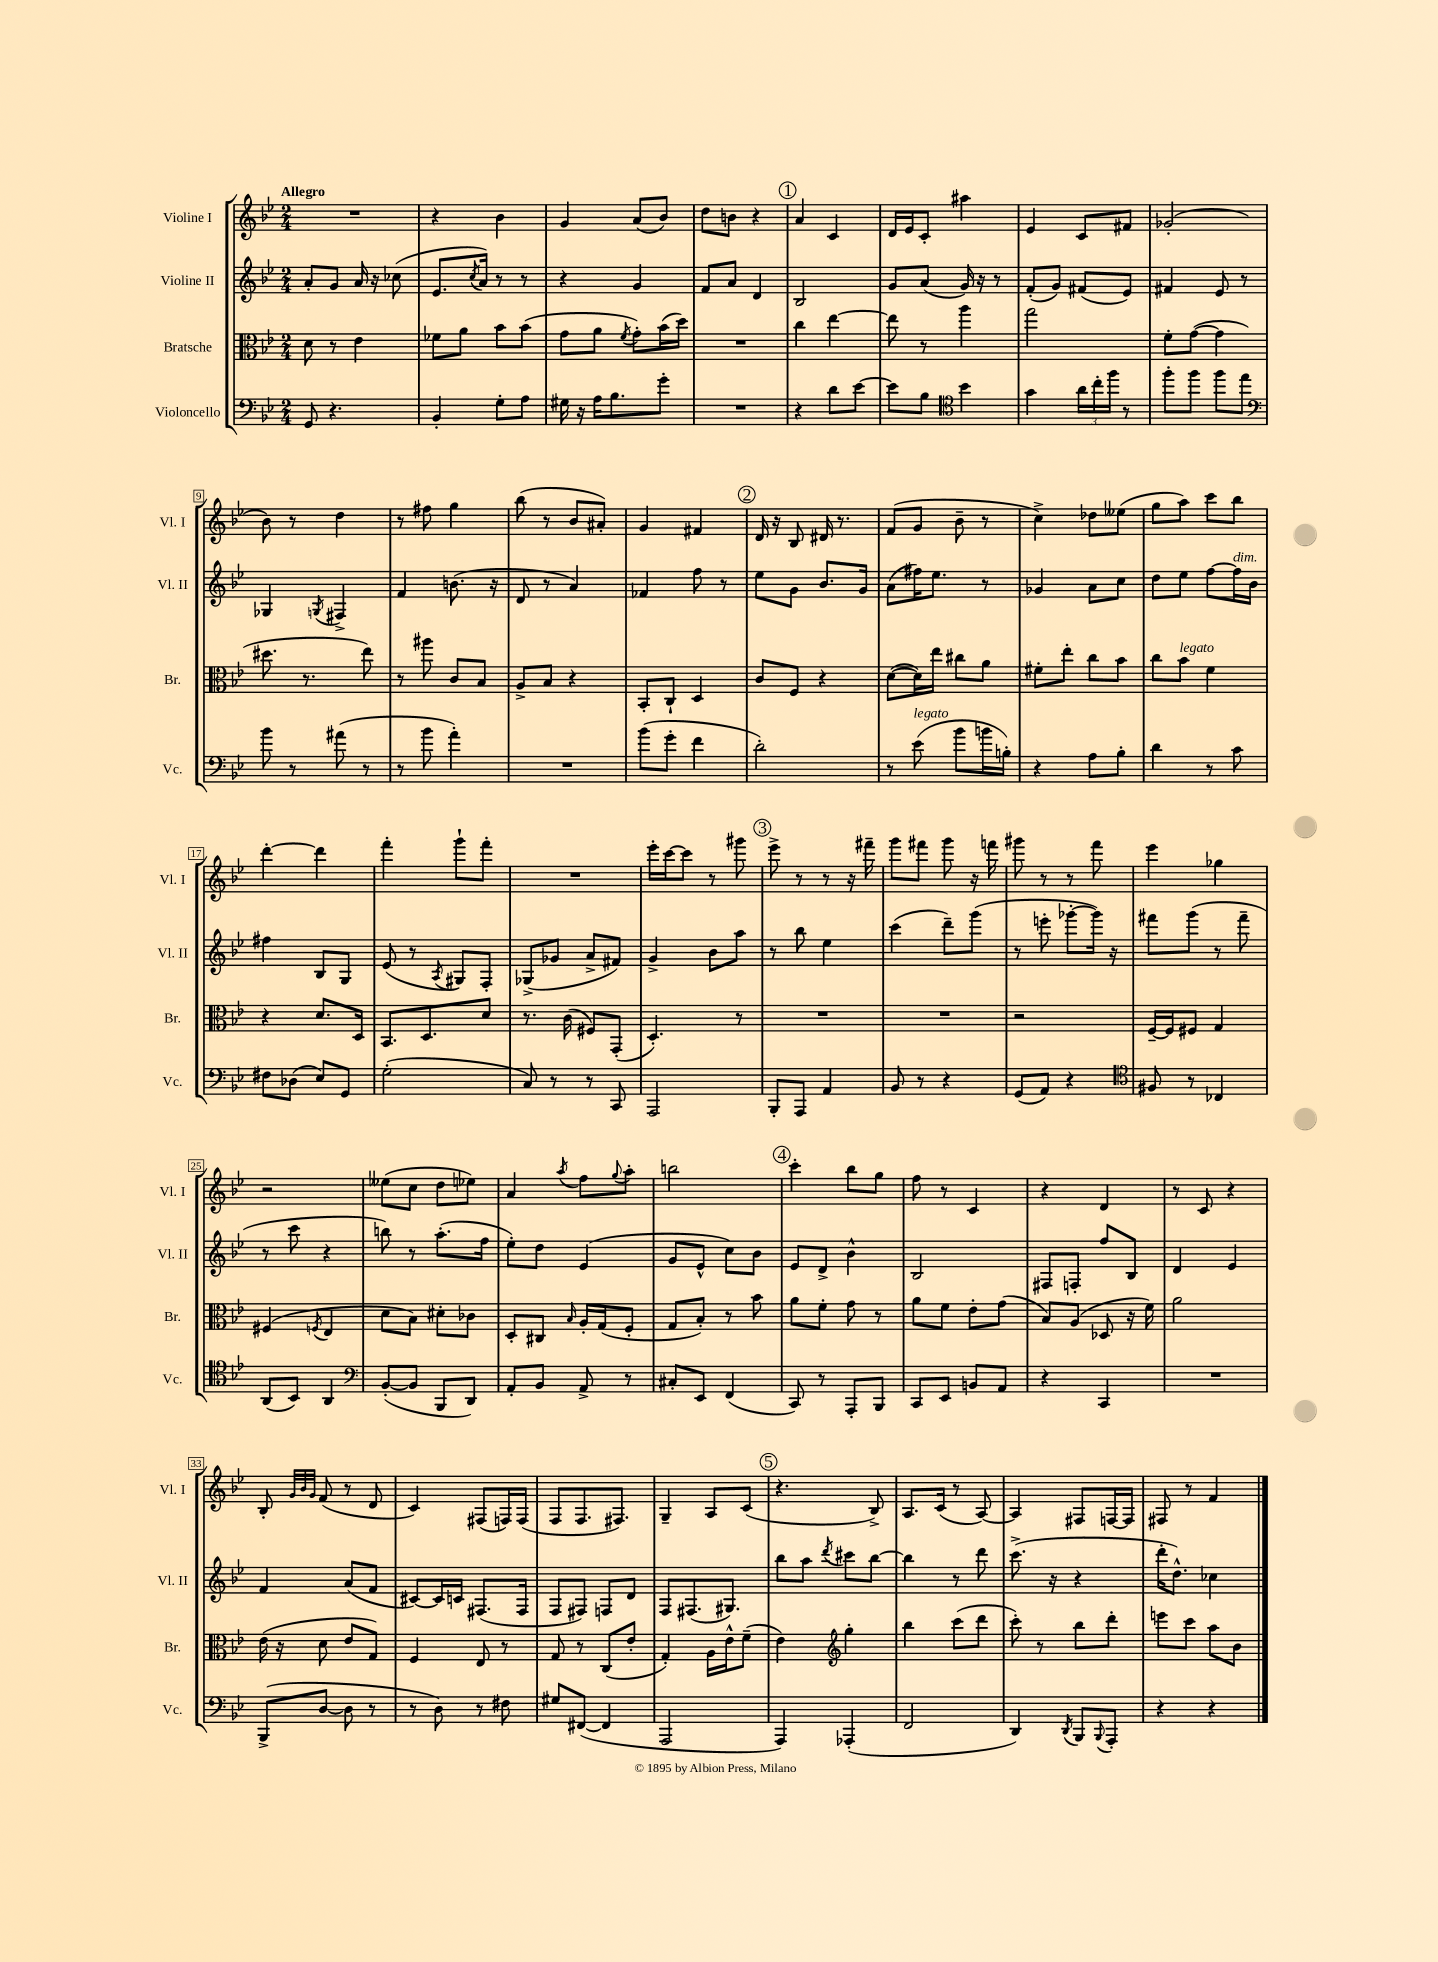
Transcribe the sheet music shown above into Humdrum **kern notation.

**kern	**kern	**kern	**kern
*staff4	*staff3	*staff2	*staff1
*clefF4	*clefC3	*clefG2	*clefG2
*k[b-e-]	*k[b-e-]	*k[b-e-]	*k[b-e-]
*M2/4	*M2/4	*M2/4	*M2/4
8GG	8d	8a'	2r
4.r	8r	8g	.
.	4e-	16a	.
.	.	16r	.
.	.	(8cc-	.
=	=	=	=
4BB-'	8f-	8.e-	4r
.	8a	.	.
.	.	8qcc	.
.	.	16a)	.
8G'	8b-	8r	4b-
8A	(8b-	8r	.
=	=	=	=
16G#	8g	4r	4g
16r	.	.	.
16A	8a	.	.
8.B-	.	.	.
.	8qf	.	.
.	8g')	4g	(8a
8g'	(16b-	.	8b-)
.	16dd)	.	.
=	=	=	=
2r	2r	8f	8dd
.	.	8a	8b
.	.	4d	4r
=	=	=	=
4r	4cc	2B-	4a
8d	[4ee-	.	4c
[8e-	.	.	.
=	=	=	=
8e-]	8ee-]	8g	16d
.	.	.	16e-
8B-	8r	(8a	8c'
*clefC4	*	*	*
4b-	4aa	16g)	4aa#
.	.	16r	.
.	.	8r	.
=	=	=	=
4g	2gg	(8f'	4e-
.	.	8g)	.
24a	.	(8f#	8c
24cc'	.	.	.
24ff	.	.	.
8r	.	8e-)	8f#
=	=	=	=
8ff'	8f'	4f#	(2g-'
8ff	([8g	.	.
8ff	4g]	8e-	.
8ee-	.	8r	.
=	=	=	=
*clefF4	*	*	*
8b-	8.dd#	4G-	8b-)
8r	.	.	8r
.	8.r	.	.
.	.	8qG	.
(8a#	.	4F#^	4dd
8r	8ee-)	.	.
=	=	=	=
8r	8r	4f	8r
8b-	8aa#	.	8ff#
4a')	8c	(8.b	4gg
.	8B-	.	.
.	.	16r	.
=	=	=	=
2r	8A^	8d	(8bb-
.	8B-	8r	8r
.	4r	4a)	8b-
.	.	.	8a#')
=	=	=	=
(8b-	8BB-'	4f-	4g
8g'	8C`	.	.
4f	4D	8ff	4f#
.	.	8r	.
=	=	=	=
2d')	8c	8ee-	16d
.	.	.	16r
.	8F	8g	8B-
.	4r	8.b-	16d#
.	.	.	8.r
.	.	16g	.
=	=	=	=
8r	([8d	(8a	(8f
(8e-	16d])	16ff#)	8g
.	16ee-	8.ee-	.
8b-	8cc#	.	8b-~
16b	8a	8r	8r
16B')	.	.	.
=	=	=	=
4r	8f#'	4g-	4cc^)
.	8ee-'	.	.
8A	8cc	8a	8dd-
8B-'	8b-	8cc	(8ee--
=	=	=	=
4d	8cc	8dd	8gg
.	8b-	8ee-	8aa)
8r	4f	[8ff	8ccc
8c	.	16ff]	8bb-
.	.	16b-	.
=	=	=	=
8F#	4r	4ff#	[4ddd'
(8D-	.	.	.
8E-)	8.d	8B-	4ddd]
8GG	.	8G	.
.	16D	.	.
=	=	=	=
(2G'	8.BB-	(8e-	4fff'
.	.	8r	.
.	8.D	.	.
.	.	8qA	.
.	.	8G#)	8ggg`
.	8d	8F'	8fff'
=	=	=	=
8C)	8.r	(8G-^	2r
8r	.	8g-	.
.	(16c	.	.
8r	8F#)	8a^	.
8CC	(8GG'	8f#)	.
=	=	=	=
2AAA	4.D')	4g^	16eee-'
.	.	.	[16ccc
.	.	.	8ccc]
.	.	8b-	8r
.	8r	8aa	8ggg#
=	=	=	=
8BBB-'	2r	8r	8eee-^
8AAA	.	8bb-	8r
4AA	.	4ee-	8r
.	.	.	16r
.	.	.	16fff#~
=	=	=	=
8BB-	2r	(4ccc	8ggg
8r	.	.	8fff#
4r	.	8ddd~)	8ggg
.	.	(8ggg	16r
.	.	.	16fff
=	=	=	=
(8GG	2r	8r	8ggg#
8AA)	.	8eee'	8r
4r	.	[8ggg-'	8r
.	.	16ggg-])	8fff
.	.	16r	.
=	=	=	=
*clefC4	*	*	*
8F#	[16F~	8fff#	4eee-
.	16F]	.	.
8r	8F#	(8ggg	.
4C-	4G	8r	4gg-
.	.	8fff#~	.
=	=	=	=
(8AA	(4F#	8r	2r
8BB-)	.	8ccc	.
.	8qF	.	.
4AA	4E-	4r	.
=	=	=	=
*clefF4	*	*	*
([8BB-'	8d	8bb)	(8ee--
8BB-]	8B-)	8r	8cc
8BBB-	8d#'	(8.aa'	8dd
8DD)	8c-	.	8ee-)
.	.	16ff	.
=	=	=	=
8AA'	8D'	8ee-')	4a
8BB-	8C#	8dd	.
.	16qqB-	.	8qaa
8AA^	16A'	(4e-	8ff
.	(16G	.	.
.	.	.	8qqgg
8r	8F'	.	8aa'
=	=	=	=
8C#'	8G	8g	2bb
8EE-	8B-')	8e-^^	.
(4FF	8r	8cc)	.
.	8b-	8b-	.
=	=	=	=
8CC)	8a	8e-	4ccc'
8r	8f'	8d^	.
8AAA'	8g	4b-^^	8bb-
8BBB-	8r	.	8gg
=	=	=	=
8CC	8a	2B-	8ff
8EE-	8f	.	8r
8BB	8e-'	.	4c
8AA	(8g	.	.
=	=	=	=
4r	8B-)	8F#	4r
.	(8A	8F'	.
4CC	8D-	8ff	4d
.	16r	8B-	.
.	16f)	.	.
=	=	=	=
2r	2a	4d	8r
.	.	.	8c
.	.	4e-	4r
=	=	=	=
(8BBB-^	(16e-	4f	8B-'
.	16r	.	.
.	.	.	32qqg
.	.	.	32qqb-
.	.	.	32qqg
[8D	8d	.	(8f
8D]	8e-	(8a	8r
8r	8G)	8f	8d
=	=	=	=
8r	4F	[8c#)	4c)
8D)	.	16c#]	.
.	.	16c	.
8r	8E-	(8.F#	(8F#
8F#	8r	.	16F)
.	.	16F#	(16F
=	=	=	=
8G#	8G	8F	8F
([8FF#	8r	8F#)	8.F
4FF#]	(8C	8F	.
.	.	.	8.F#)
.	8e-'	8d	.
=	=	=	=
2AAA	4G')	8F	4G~
.	.	(8.F#	.
.	16A	.	8A
.	16e-^^	8.G#)	.
.	(8f~	.	(8c
=	=	=	=
4AAA)	4e-)	8bb-	4.r
.	.	8aa	.
*	*clefG2	*	*
.	.	8qddd	.
(4AAA-'	4gg'	8ccc#	.
.	.	[8bb-	8B-^)
=	=	=	=
2FF	4bb-	4bb-]	8.A
.	.	.	(16c
.	(8ccc	8r	8r
.	8ddd	8ddd	[8A)
=	=	=	=
4DD)	8ccc')	(8.ccc^	4A]
.	8r	.	.
.	.	16r	.
8qDD	.	.	.
8BBB-	8bb-	4r	8F#
8qqBBB-	.	.	.
8AAA'	8ddd'	.	[16F
.	.	.	16F]
=	=	=	=
4r	8eee	16ddd'	8F#
.	.	8.dd^^)	.
.	8ccc	.	8r
4r	8aa	4cc-	4f
.	8b-	.	.
==	==	==	==
*-	*-	*-	*-
